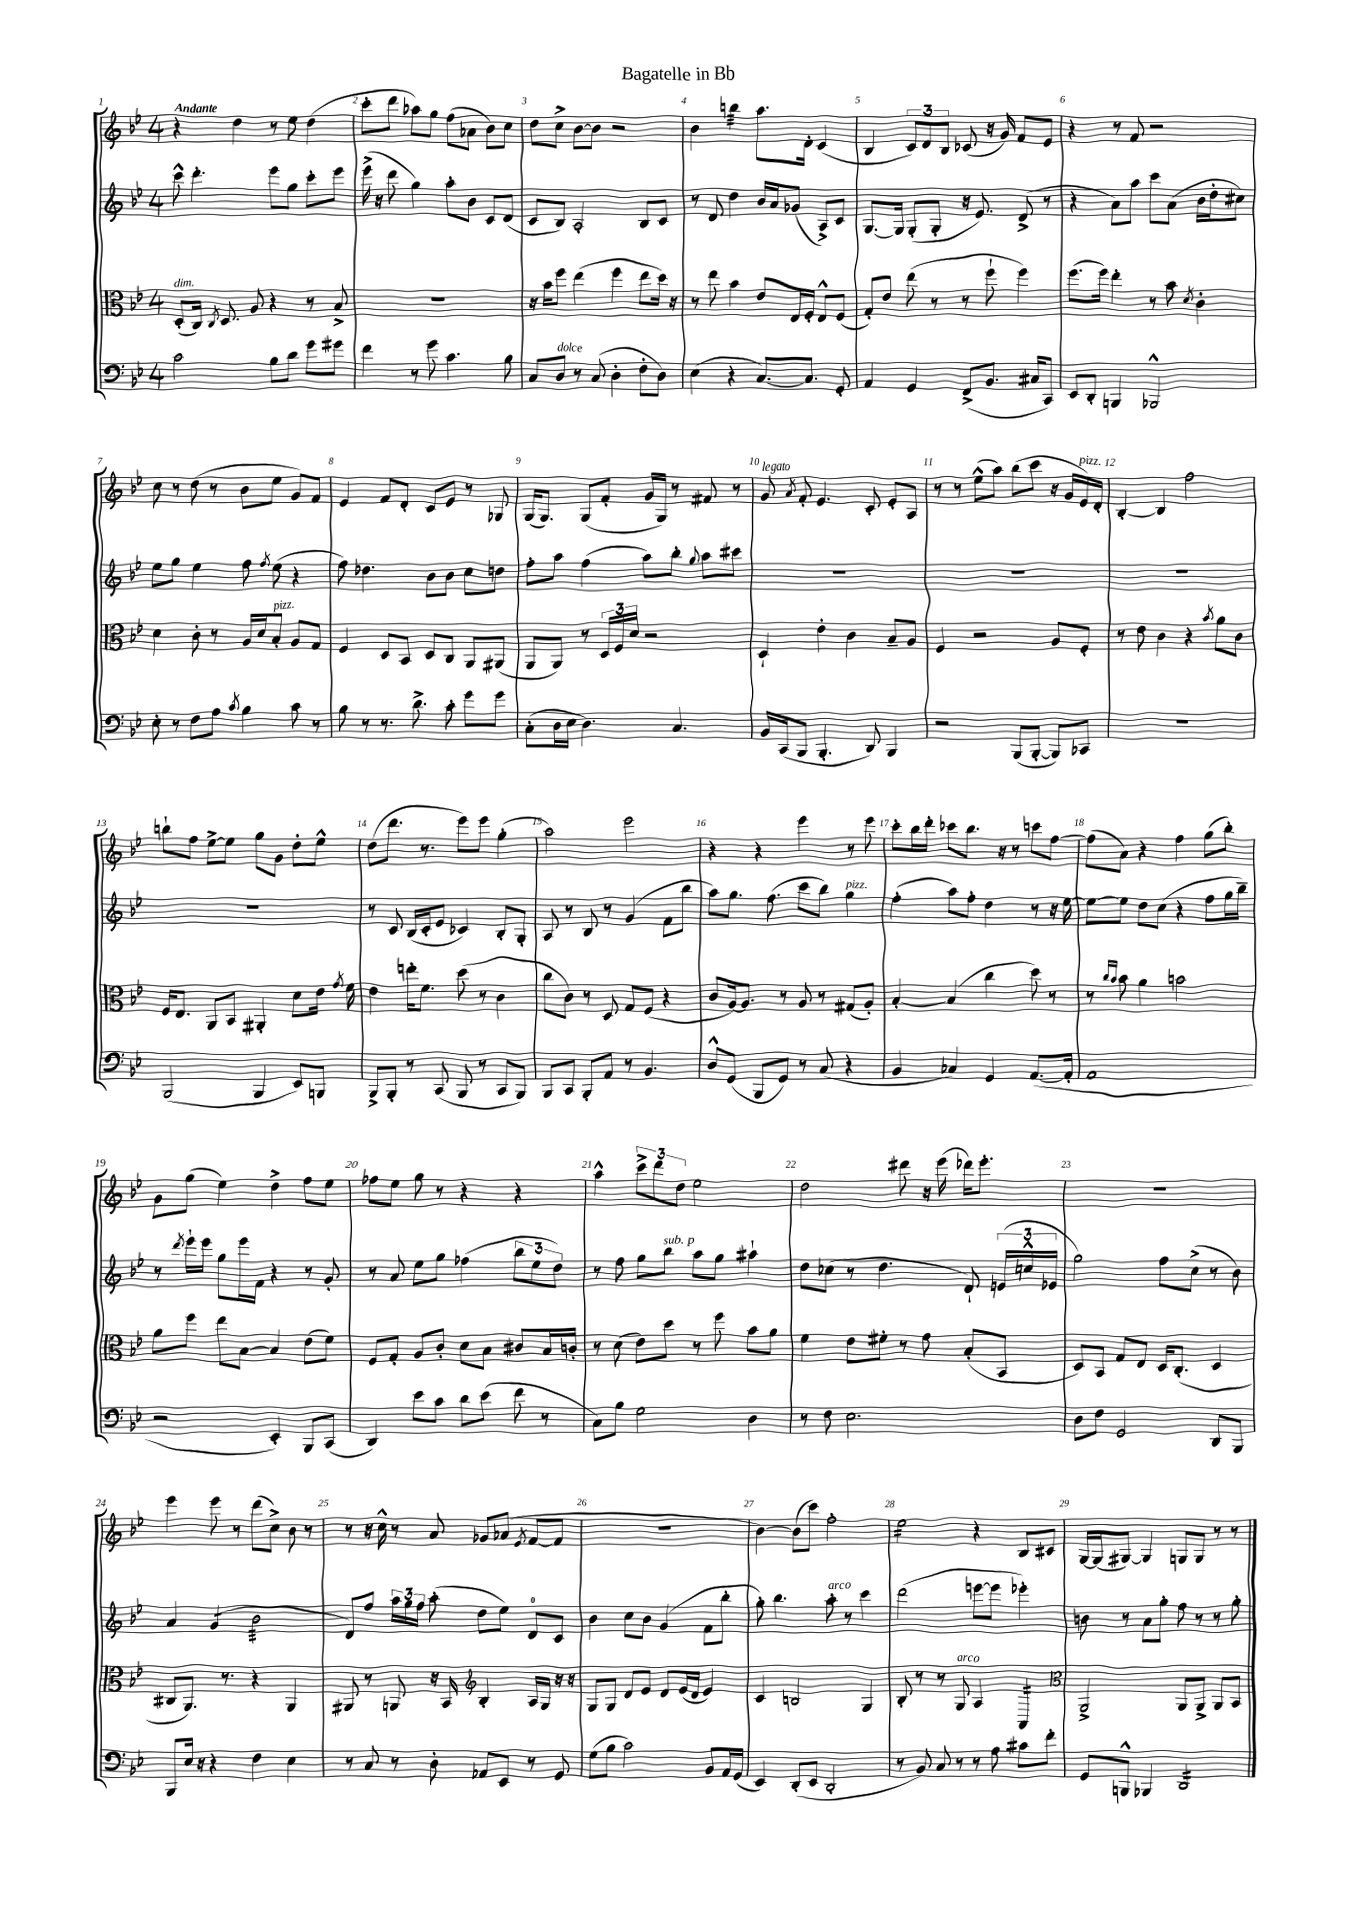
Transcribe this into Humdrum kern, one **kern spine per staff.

**kern	**kern	**kern	**kern
*staff4	*staff3	*staff2	*staff1
*clefF4	*clefC3	*clefG2	*clefG2
*k[b-e-]	*k[b-e-]	*k[b-e-]	*k[b-e-]
*M4/4	*M4/4	*M4/4	*M4/4
2c	(8D'	8ccc^^	4r
.	16C)	4.ddd'	.
.	8qC	.	.
.	8.D	.	.
.	.	.	4dd
.	8A	.	.
8B-	4r	8eee-	8r
8d	.	8gg	8ee-
8g	8r	8ccc'	(4dd
8g#	8B-^	8eee-	.
=	=	=	=
4f	1r	(16eee-^	8ccc'
.	.	16r	.
.	.	8ddd	8ddd
8r	.	4gg)	8aa-)
8g	.	.	8gg
4.c	.	8aa'	(8ff
.	.	8b-	8a-
.	.	8c	8b-)
8B-	.	(8d	8cc
=	=	=	=
8C	16r	8c	8dd
.	16b-	.	.
8D	8ff	8B-)	8cc^
8r	(4ee-	2A'	[8b-
(8C	.	.	8b-]
4D'	4ff	.	2r
8F'	8ee-	8B-	.
8D)	16dd)	8c	.
.	16r	.	.
=	=	=	=
(4E-	8r	8r	4b-
.	8ee-	8d	.
4r	4b-	4dd	4bb
[8.C)	8e-	16b-	8.aa
.	.	16a	.
.	16E-	(8g-	.
8.C]	16F'	.	16d'
.	8E-^^	8A^)	(4c
8GG'	(8F	8c	.
=	=	=	=
4AA	8G')	[8.G	4B-
.	8e-	.	.
.	.	16G]	.
4GG	(8ee-	(8G'	12c)
.	.	.	12d
.	8r	8G'	.
.	.	.	12B-
(8FF^	8r	16r	(8c-
.	.	8.e-)	.
8.BB-	8ff`	.	16r
.	.	.	16g)
.	4ff)	(8d^	8f
16C#	.	.	.
8CC)	.	8r	8e-
=	=	=	=
8EE-	(8.ff	4r	4r
8DD'	.	.	.
.	16ff)	.	.
4BBB	4ee-'	8a)	8r
.	.	8aa	8f
2BBB-^^	8r	8ccc	2r
.	8b-	(8a	.
.	8qd	.	.
.	4c'	16b-	.
.	.	16dd'	.
.	.	8cc#)	.
=	=	=	=
8E-'	4d	8ee-	8cc
8r	.	8gg	8r
8F	8c'	4ee-	(8dd
8A	8r	.	8r
8qc	.	.	.
4B-	16A	8ff	8b-
.	16d	.	.
.	.	8qff	.
.	8B-'	(8ee-	8ee-
8c	8A	4r	8g)
8r	8G	.	8f
=	=	=	=
8B-	4F	8ff)	4e-
8r	.	4.dd-	.
8.r	8D	.	8f
.	8BB-	.	8d'
8.d^	.	.	.
.	8D	8b-	8c
8c'	8C	8b-	8e-
8g	8AA	8cc	8r
8g	(8AA#	8dd	8G-
=	=	=	=
(8C'	8AA	8ff'	(16G
.	.	.	8.G)
16D	8AA)	8aa	.
16E-	.	.	.
4.D)	8r	(4ff	(8G
.	24D	.	8f'
.	24F	.	.
.	24d	.	.
.	2r	8aa)	16g
.	.	.	16G)
4.C	.	8bb-'	8r
.	.	8qqgg	.
.	.	8aa	8f#
.	.	8ccc#	8r
=	=	=	=
16BB-	4D`	1r	8g
(16CC	.	.	.
.	.	.	8qa
8BBB-	.	.	8f'
4.BBB-'	4e-'	.	4.e-
.	4c	.	.
8DD)	.	.	8c'
4BBB-	8B-~	.	8e-'
.	8A	.	8A
=	=	=	=
2r	4F	1r	8r
.	.	.	8r
.	2r	.	(8ee-^^
.	.	.	8aa)
(8BBB-	.	.	(8bb-
[8BBB-'	.	.	8ccc
8BBB-])	8A	.	16r
.	.	.	16g
8CC-	8F'	.	16e-)
.	.	.	16d'
=	=	=	=
1r	8r	1r	[4B-'
.	8e-	.	.
.	4c	.	4B-]
.	4r	.	2ff
.	8qb-	.	.
.	8a	.	.
.	8c	.	.
=	=	=	=
(2BBB-	16F	1r	8bb`
.	8.E-	.	.
.	.	.	8ff
.	8AA	.	[8ee-^
.	8BB-	.	8ee-]
4BBB-	4AA#'	.	8gg
.	.	.	8g
8EE-)	8d	.	8dd'
8BBB	16e-	.	8ee-^^
.	8qg	.	.
.	16f	.	.
=	=	=	=
8BBB-^	4e-	8r	(8dd
8BBB-'	.	8c	8.ddd
8r	16ee'	(16B-	.
.	8.f	16c'	8.r
(8CC	.	8e-	.
8BBB-	(8dd	4c-)	8eee-)
8r	8r	.	8eee-
8CC	4c	8B-'	(4gg'
8BBB-)	.	8G'	.
=	=	=	=
8BBB-	8cc	8A	2aa)
8CC	8c)	8r	.
8BBB-'	8r	8B-	.
8AA	8D	8r	.
8r	8G	(4g	2eee-
4.BB-	(8F	.	.
.	4r	8f	.
.	.	8bb-	.
=	=	=	=
8D^^	8c	8aa)	4r
(8GG	[16A)	8.gg	.
.	8.A]	.	.
8BBB-	.	.	4r
.	.	(8.ff	.
8GG)	8r	.	.
8r	8A	8ccc	4eee-
(8C	8r	8bb-)	.
4r	(8G#	4gg	8r
.	8A')	.	8eee-
=	=	=	=
4BB-	[4B-'	(4ff'	8ccc'
.	.	.	16bb-
.	.	.	16ddd'
4C-)	(4B-]	8aa)	8ccc-
.	.	8ff'	8.bb-
4GG	4cc	4dd	.
.	.	.	16r
.	.	.	8r
([8.AA	8dd)	8r	8ccc
.	8r	16r	[8ff
16AA']	.	[16ee-	.
=	=	=	=
1AA	8r	8ee-_	(8ff]
.	16qqcc	.	.
.	16qqb-	.	.
.	8b-	8ee-]	8a)
.	4a	8dd	4r
.	.	(8cc	.
.	2b	4r	4ff
.	.	8ff	(8gg
.	.	16gg	8bb-')
.	.	16bb-~)	.
=	=	=	=
2r	8a	8r	8g
.	.	8qddd	.
.	8ff	16eee-`	(8gg
.	.	16eee-	.
.	8ee-	8gg	4ee-)
.	[8B-	16eee-	.
.	.	16f	.
4EE-')	4B-]	4r	4dd^
8BBB-	(8e-	8r	8ff
(8CC	8f)	8g'	8ee-
=	=	=	=
4DD)	8F	8r	8ff-
.	8G'	8a	8ee-
8e-	8A	8ee-	8gg
8c	8c'	8gg	8r
8d	8d	(4ff-	4r
(8e-	8B-	.	.
8f	8c#	12bb-	4r
.	.	12ee-	.
8r	16B-	.	.
.	.	12dd)	.
.	16c'	.	.
=	=	=	=
8C)	8r	8r	4aa^^
8B-	(8d	8ff	.
2G	8e-)	8gg	12ccc^
.	.	.	12ddd
.	8dd	8bb-	.
.	.	.	12dd
.	8r	8aa	2ee-
.	8ff	8gg	.
4D	8b-	4aa#`	.
.	8a	.	.
=	=	=	=
8r	4f	8dd	2dd
8F	.	(8cc-	.
2.E-	8e-	8r	.
.	8f#'	4.dd	.
.	8r	.	8ddd#
.	8g	.	16r
.	.	.	(16eee-
.	(8B-'	8d`)	16ddd-)
.	.	.	8.eee-'
.	8BB-	(24e	.
.	.	24cc^^	.
.	.	24e-	.
=	=	=	=
8D	8D)	2gg)	1r
8F	8BB-	.	.
2GG	8G	.	.
.	8E-	.	.
.	16D	8ff	.
.	(8.C'	.	.
.	.	(8cc^	.
8DD	4D	8r	.
8BBB-	.	8b-)	.
=	=	=	=
8BBB-	8C#	4a	4eee-
16E-	8.AA)	.	.
16r	.	.	.
4r	.	(4g	8eee-
.	8.r	.	.
.	.	.	8r
4F	4r	2b-	(8ddd
.	.	.	8cc^)
4E-	4AA	.	8b-
.	.	.	8r
=	=	=	=
8r	8AA#	8d)	8r
8C	8r	8ff	16r
.	.	.	16cc^^
8r	8AA	24aa	8r
.	.	24gg	.
.	.	24ff	.
8D'	16r	(8aa'	8a
.	16BB-	.	.
*	*clefG2	*	*
8AA-	4B-'	8dd	8g-
8EE-	.	8ee-)	(8a-
.	.	.	8qe-
8r	16A	8d	[8f
.	16G	.	.
8GG	16r	8c	8f]
.	16r	.	.
=	=	=	=
(8G	8G	4b-	1r
8B-	8G	.	.
2c)	8d	8cc	.
.	8e-	8b-	.
.	8d	(4g	.
.	(16e-	.	.
.	16d	.	.
8BB-	4e-)	8f	.
16AA	.	8bb-'	.
(16GG	.	.	.
=	=	=	=
4EE-)	4c	8gg')	[4b-)
.	.	4.bb-	.
(8DD'	2B	.	(8b-]
8EE-	.	.	8ccc)
2DD'	.	8aa'	2ff'
.	.	8r	.
.	4G	4ccc	.
=	=	=	=
8r	8B-'	(2ddd	2ee-
8BB-)	8r	.	.
8C	8r	.	.
8r	8G	.	.
8r	4A	[8eee	4r
8A	.	8eee]	.
*	*clefC3	*	*
8c#	4AA	4eee-')	8B-
8f'	.	.	8c#
=	=	=	=
8GG	2AA^	8b	[16G
.	.	.	(16G]
8BBB^^	.	8r	[8G#)
4BBB-	.	8a	4G#]
.	.	8gg'	.
2DD	8AA	8ff	8G
.	8AA^	8r	8G
.	8AA	8r	8r
.	8BB-	8gg'	8r
==	==	==	==
*-	*-	*-	*-
